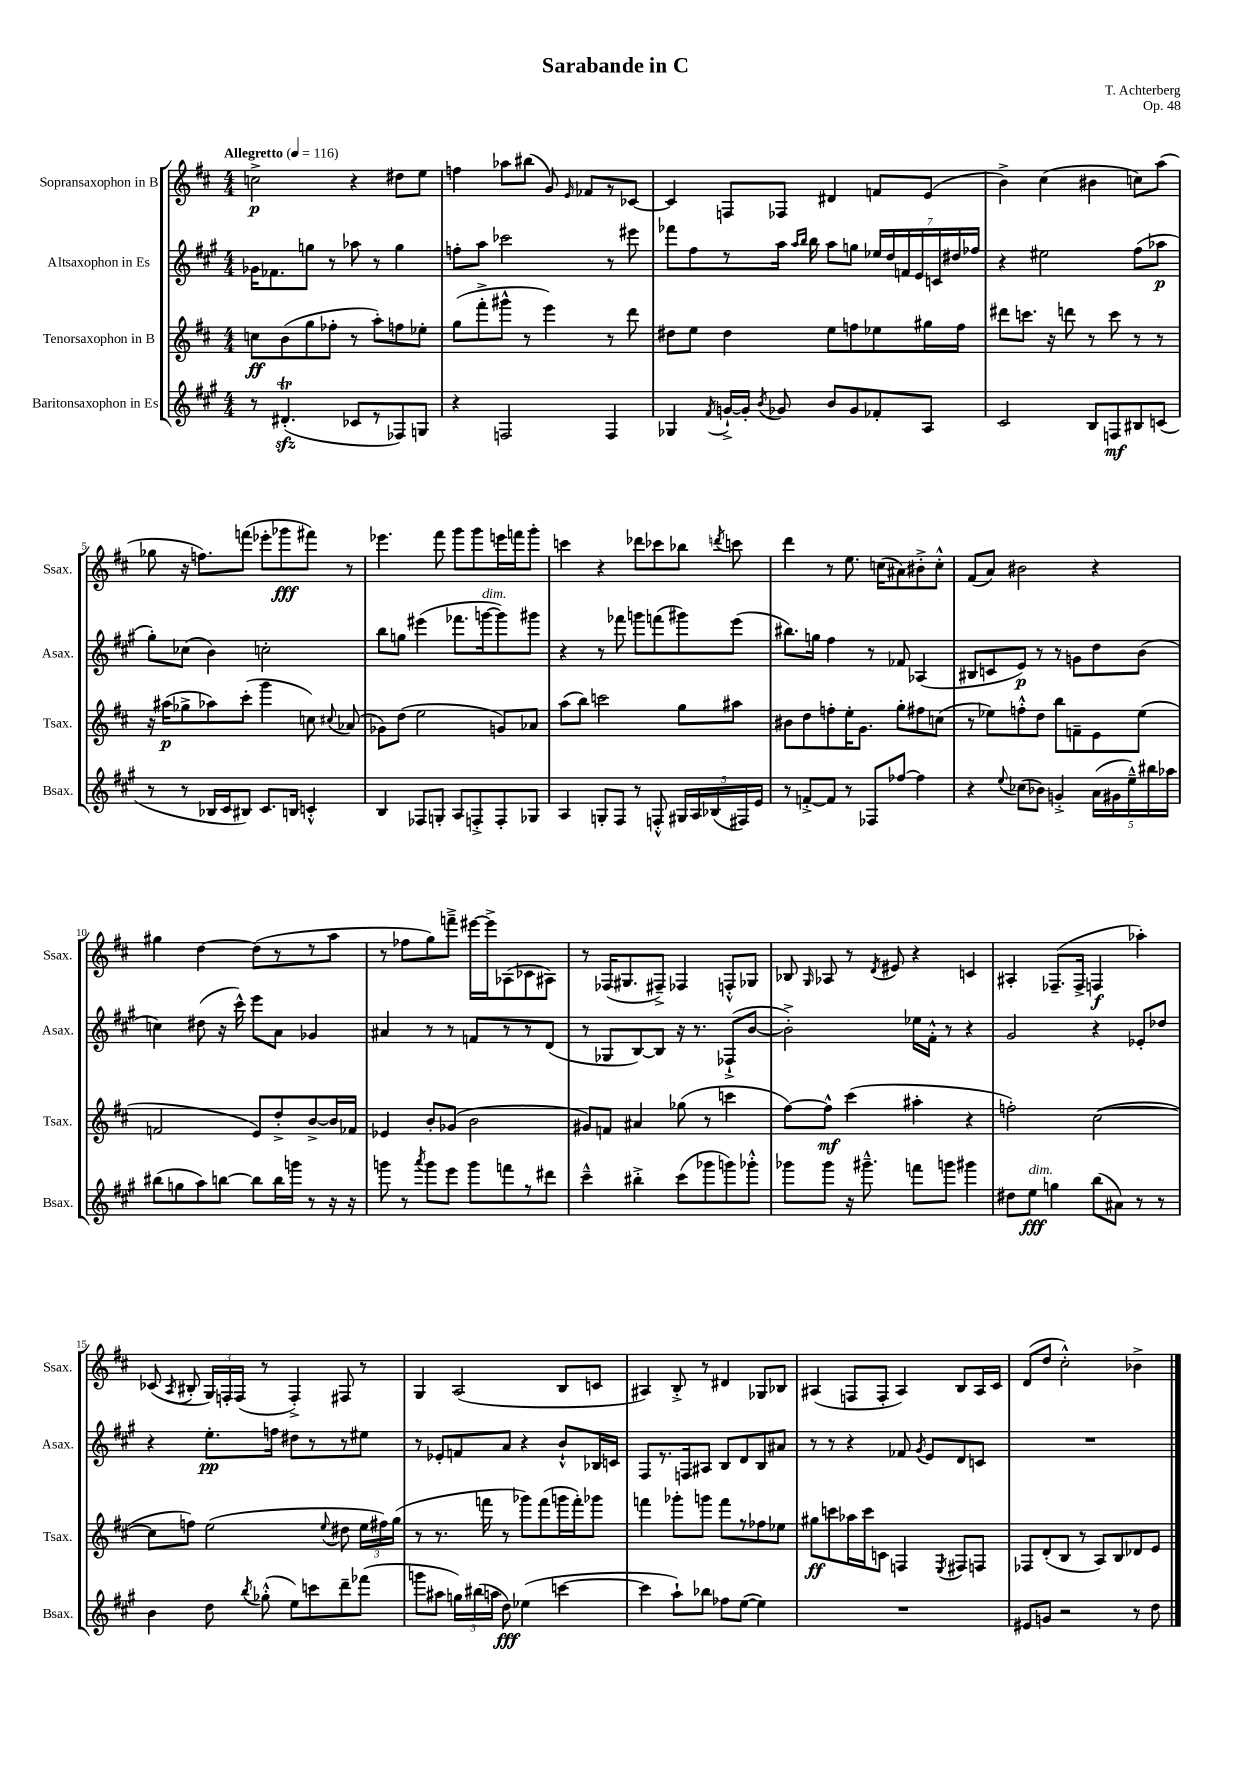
\header { title = "Sarabande in C" composer = "T. Achterberg" opus = "Op. 48" }
<<
\new StaffGroup <<
\new Staff = "s0" \with { instrumentName = "Sopransaxophon in B" shortInstrumentName = "Ssax." } {
    \clef treble \key d \major \numericTimeSignature \time 4/4 \tempo "Allegretto" 4 = 116
    \autoBeamOff c''2->\p r4 dis''8[ e''8] |
    f''4 aes''8[ bis''8]( g'8) \grace { e'16 } fes'8[ r8 ces'8]~ |
    ces'4 f8[ fes8] dis'4 f'8[ e'8]( |
    b'4->) cis''4( bis'4 c''8[) a''8]( |
    ges''8 r16 f''8.[) f'''8]( ees'''8[-. ges'''8\fff fis'''8]) r8 |
    ees'''4. fis'''8 g'''8[ g'''8 e'''16 f'''16 g'''8]-. |
    c'''4 r4 des'''8[ ces'''8 bes''8] \acciaccatura { d'''8 } c'''8 |
    d'''4 r8 e''8. c''16[( ais'8) bis'8-.-> c''8]-.-^ |
    fis'8[( a'8]) bis'2 r4 |
    gis''4 d''4~ d''8[( r8 r8 a''8] |
    r8 fes''8[ g''8) f'''8]---> eis'''16[~ eis'''16-> aes8( ces'8 ais8]) |
    r8 fes16[( gis8. fis8]--->) fes4 f8[-.-^ ges8] |
    bes8 \grace { g16 } aes8 r8 \acciaccatura { d'8 } eis'8 r4 c'4 |
    ais4-. fes8.[--( fes16]-> f4\f aes''4-.) |
    ces'8( \acciaccatura { a8 } bis8-. \tuplet 3/2 { g16[) f16-. f16]( } r8 f4-.->) fis8 r8 |
    g4 a2( b8[ c'8] |
    ais4) b8-.-> r8 dis'4 ges8[ bes8] |
    ais4( f8[ f8]-. ais4) b8[ ais16 cis'16] |
    d'8[( d''8] cis''2-.-^) bes'4-> \bar "|." |
}
\new Staff = "s1" \with { instrumentName = "Altsaxophon in Es" shortInstrumentName = "Asax." } {
    \clef treble \key a \major \numericTimeSignature \time 4/4
    \autoBeamOff ges'16[ fes'8. g''8] r8 aes''8 r8 g''4 |
    f''8[-. a''8] ces'''2 r8 eis'''8 |
    fes'''8[ fis''8 r8 a''16] \grace { a''16[ b''16] } b''16 a''8[ g''8] \tuplet 7/4 { ees''16[ d''16 f'16 e'16 c'16 dis''16 fes''16] } |
    r4 eis''2 fis''8[( aes''8]\p |
    gis''8[-.) ces''8]( b'4) c''2-. |
    b''8[ g''8] eis'''4( fes'''8.[ g'''16~^\markup { \italic "dim." } g'''8) gis'''8] |
    r4 r8 fes'''8 g'''8[ f'''8( gis'''8) e'''8]( |
    bis''8.[) g''16] fis''4 r8 fes'8 aes4( |
    bis8[ c'8 e'8]\p) r8 r8 g'8[ d''8 b'8]( |
    c''4) dis''8( r16 cis'''16-^) e'''8[ a'8] ges'4 |
    ais'4 r8 r8 f'8[ r8 r8 d'8]( |
    r8 ges8[ b8~) b8] r16 r8. fes8[-!->( b'8]~ |
    b'2-.->) ees''16[ fis'16]-.-^ r8 r4 |
    gis'2 r4 ees'8[-. des''8] |
    r4 e''8.[-.\pp f''16] dis''8[ r8 r8 eis''8] |
    r8 ees'8[-. f'8 a'8] r4 b'8[-!-^ bes16 c'16] |
    fis8[ r8. f16 ais8] b8[ d'8 b8 ais'8] |
    r8 r8 r4 fes'8 \acciaccatura { gis'8 } e'8[ d'8 c'8] |
    R1 \bar "|." |
}
\new Staff = "s2" \with { instrumentName = "Tenorsaxophon in B" shortInstrumentName = "Tsax." } {
    \clef treble \key d \major \numericTimeSignature \time 4/4
    \autoBeamOff c''8[\ff b'8( g''8 fes''8]-. r8 a''8[-.) f''8 ees''8]-. |
    g''8[( fis'''8-.-> gis'''8]-^ r8 e'''4) r8 d'''8 |
    dis''8[ e''8] dis''4 e''8[ f''8 ees''8 gis''16 f''16] |
    dis'''8[ c'''8.] r16 d'''8 r8 c'''8 r8 r8 |
    r16 ais''16[\p( ges''8-> aes''8) cis'''8]-.( g'''4 c''8) \appoggiatura { cis''8 } aes'8( |
    ges'8[) d''8]( e''2 g'8[) aes'8] |
    a''8[( b''8]) c'''2 g''8[ ais''8] |
    bis'8[ d''8 f''8-. e''16-. g'8.] g''8[-. fis''8 c''8]( |
    r8 ees''8[) f''8-.-^ d''8] b''8[ f'8-- e'8 ees''8]( |
    f'2 e'8[) d''8-.-> b'8~-> b'16 fes'16] |
    ees'4 b'8[-. ges'8]( b'2 |
    gis'8[) f'8] ais'4 ges''8( r8 c'''4 |
    fis''8[~) fis''8]-^\mf cis'''4( ais''4-. r4 |
    f''2-.) cis''2~( |
    cis''8[ f''8]) e''2( \appoggiatura { e''8 } dis''8 \tuplet 3/2 { e''16[ fis''16) g''16]( } |
    r8 r8. f'''16 r8 ges'''8[) f'''8( g'''16 f'''16-.) ges'''8] |
    f'''4 ges'''8[-. g'''8] f'''8[ r8 fes''8 ees''8] |
    gis''8[\ff c'''8 aes''16 c'''16 c'8] f4 \acciaccatura { e8 } fis8[ f8] |
    fes8[ d'8-.( b8] r8 a8[) b8 des'8 e'8] \bar "|." |
}
\new Staff = "s3" \with { instrumentName = "Baritonsaxophon in Es" shortInstrumentName = "Bsax." } {
    \clef treble \key a \major \numericTimeSignature \time 4/4
    \autoBeamOff r8 dis'4.-.\trill\sfz( ces'8[ r8 fes8) g8] |
    r4 f2 f4 |
    ges4 \acciaccatura { fis'8 } g'16[~-!-> g'16]-. \acciaccatura { b'8 } ges'8 b'8[ ges'8 fes'8-. a8] |
    cis'2 b8[ f8\mf bis8 c'8]( |
    r8 r8 bes16[ cis'16 bis8]) cis'8.[ b16] c'4-.-^ |
    b4 fes8[ g8]-. a8[ f8-.-> f8-. ges8] |
    a4 g8[-. fis8] r8 f8-.-^ \tuplet 5/4 { gis16[ a16 bes16( fis16) e'16] } |
    r8 f'8[~-.-> f'8] r8 fes8[ fes''8]~ fes''4 |
    r4 \appoggiatura { e''8 } ces''8[( bes'8]) g'4-.-> \tuplet 5/4 { a'16[( gis'16 e''16---^) bis''16 aes''16] } |
    bis''8[( g''8 a''8) b''8]~ b''8[ b''16 g'''16] r8 r16 r16 |
    g'''8 r8 \acciaccatura { a'''8 } g'''8[ e'''8] g'''8[ f'''8 r8 dis'''8] |
    cis'''4---^ bis''4-.-> cis'''8[( ges'''8 g'''8) ges'''8]-.-^ |
    ges'''8[ ges'''8] r16 gis'''8.---^ f'''8[ g'''8] gis'''4 |
    dis''8[ e''8]\fff^\markup { \italic "dim." } g''4 b''8[( ais'8]) r8 r8 |
    b'4 d''8 \acciaccatura { b''8 } ges''8-.-^( e''8[) c'''8 d'''8-- fes'''8]( |
    g'''8[ ais''8] \tuplet 3/2 { g''16[) bis''16( a''16] } d''8\fff) ees''4( c'''4~ |
    c'''4 a''8[-!) bes''8] fes''8[ e''8]~( e''4) |
    R1 |
    eis'8[ g'8] r2 r8 d''8 \bar "|." |
}
>>
>>
